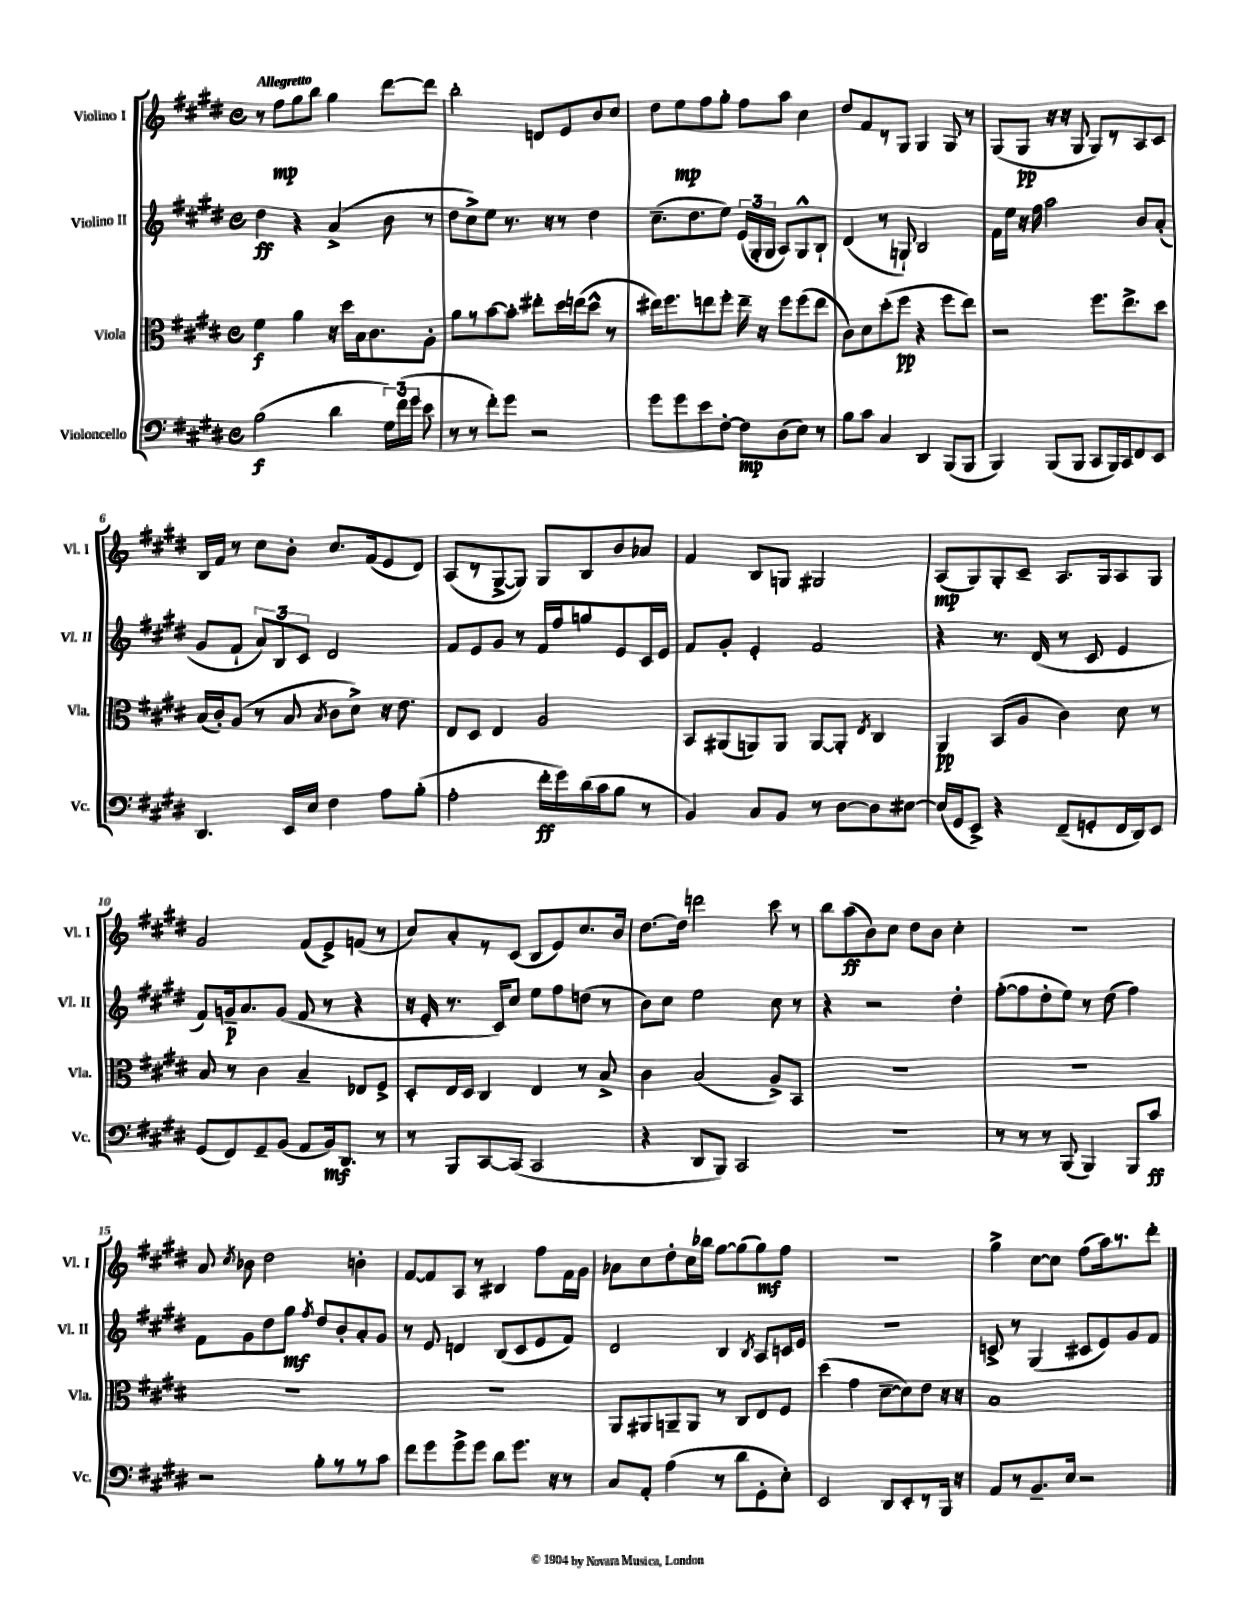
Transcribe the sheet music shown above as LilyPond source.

<<
\new StaffGroup <<
\new Staff = "s0" \with { instrumentName = "Violino I" shortInstrumentName = "Vl. I" } {
    \clef treble \key e \major \defaultTimeSignature \time 4/4 \tempo "Allegretto"
    \autoBeamOff r8 fis''8[\mp gis''8 b''8] gis''4 dis'''8[~ dis'''8] |
    b''2-. d'8[ e'8 b'8 cis''8] |
    dis''8[ e''8\mp fis''8 gis''8]-. fis''8[ a''8] cis''4 |
    dis''8[ fis'8 r8 gis8] gis4 gis8 r8 |
    gis8[( gis8]\pp r16 r16 gis8 gis8[) r8 a8 cis'8] |
    b16[ fis'16] r8 cis''8[ b'8]-. cis''8.[ fis'16( e'8 dis'8]) |
    a8[( r8 gis8~-> gis8]) gis8[ b8 b'8 aes'8] |
    fis'4 b8[ g8] gis2 |
    a8[\mp( gis8) gis8-. cis'8]-- a8.[ gis16 a8 gis8] |
    gis'2 fis'8[( e'8->) f'8]( r8 |
    cis''8[) a'8-. r8 cis'8]( b8[ e'8) cis''8. b'16] |
    dis''8.[~ dis''16] d'''2 cis'''8 r8 |
    b''8[ a''8\ff( b'8) cis''8] dis''8[ b'8] cis''4-. |
    R1 |
    a'8 \acciaccatura { cis''8 } bes'8 dis''2 b'4-. |
    fis'8[~ fis'8 a8] r8 bis4 fis''8[ fis'16 gis'16] |
    aes'8[ cis''8 dis''8-. cis''16 bes''16] gis''8[~ gis''8( gis''8\mf) fis''8] |
    r1 |
    gis''4-> cis''8[~ cis''8] fis''8[( a''16) r8. dis'''8]-. \bar "|." |
}
\new Staff = "s1" \with { instrumentName = "Violino II" shortInstrumentName = "Vl. II" } {
    \clef treble \key e \major \defaultTimeSignature \time 4/4
    \autoBeamOff dis''4\ff r4 a'4->( b'8 r8 |
    dis''8[ cis''8->) e''8] r8. r16 r8 dis''4 |
    cis''8.[--( dis''8. e''8]) \tuplet 3/2 { e'16[( gis16-. gis16] } a8[) gis8-^ b8]-! |
    dis'4( r8 g8-!) b2 |
    fis'16[ e''16] r16 fis''16 a''2 b'8[ a'8]-.( |
    gis'8[ fis'8]-! \tuplet 3/2 { a'8[) b8 cis'8] } dis'2 |
    fis'8[ e'8 gis'8] r8 fis'16[ fis''16 g''8 e'8 cis'16 e'16] |
    fis'8[ gis'8]-. e'4-. fis'2 |
    r4 r8. dis'16( r8 cis'8 e'4 |
    fis'8[) g'16--\p a'8. g'8]( fis'8 r8 r4 |
    r16 e'16-. r8. cis'16[) cis''8] e''8[ fis''8 d''8]( r8 |
    b'8[) cis''8] e''2 cis''8 r8 |
    r4 r2 dis''4-. |
    fis''8[~-.( fis''8 dis''8-. e''8]) r8 dis''8( fis''4) |
    fis'8[ gis'8 dis''8 gis''8]\mf \acciaccatura { fis''8 } dis''8[ b'8-. a'8-. gis'8] |
    r8 e'8 d'4 b8[( cis'8 e'8 fis'8]) |
    dis'2 b4 \acciaccatura { b8 } a8[ c'16 e'16] |
    R1 |
    c'8-> r8 gis4( cis'8[ e'8) gis'8 fis'8] \bar "|." |
}
\new Staff = "s2" \with { instrumentName = "Viola" shortInstrumentName = "Vla." } {
    \clef alto \key e \major \defaultTimeSignature \time 4/4
    \autoBeamOff fis'4\f a'4 r16 dis''16[ b16 cis'8. a8]-. |
    a'8[ r8 b'8~ b'8]-. eis''8[-. dis''16 e''16( dis''8]-^ r8 |
    eis''16[) fis''8. e''8 fis''8]-. e''16-- r16 fis''8[ fis''8( e''8] |
    cis'8[) dis'8 dis''8-.( fis''8]\pp r4 fis''8[ e''8]) |
    r2 fis''8.[ e''8.-> dis''8] |
    b16[( cis'16-.) a8]( r8 b8 \acciaccatura { b8 } cis'8[ dis'8]->) r16 e'8. |
    e8[ dis8] e4 a2 |
    b,8[ ais,8( a,8) a,8] a,8[~ a,8]-. \acciaccatura { e8 } cis4 |
    a,4\pp b,8[( a8] cis'4) dis'8 r8 |
    b8 r8 cis'4 b4-- ees8[ fis8]-> |
    dis8[-. e16 dis16] cis4 e4 r8 b8-> |
    cis'4 b2( a8[->) b,8] |
    R1 |
    R1 |
    R1 |
    R1 |
    a,8[ ais,8 a,8-- a,8] r8 cis8[ e8 fis8] |
    dis''4( gis'4 dis'8[~-- dis'8) e'8] r16 r16 |
    b1 \bar "|." |
}
\new Staff = "s3" \with { instrumentName = "Violoncello" shortInstrumentName = "Vc." } {
    \clef bass \key e \major \defaultTimeSignature \time 4/4
    \autoBeamOff b2\f( dis'4 \tuplet 3/2 { gis16[) fis'16( gis'16] } e'8 |
    r8 r8 fis'8[-.) gis'8] r2 |
    gis'8[ gis'8 e'8 fis8]~-. fis8[\mp dis8( e8]) r8 |
    b8[ cis'8] cis4 dis,4 b,,8[( b,,8] |
    b,,4) b,,8[( b,,8] cis,8[ b,,16) cis,16 fis,8 e,8] |
    dis,4. e,16[ e16] fis4 a8[ b8]-.( |
    a2-. fis'16[-.\ff gis'16) dis'16( cis'16 b8] r8 |
    b,4) cis8[ b,8] r8 dis8[~ dis8 eis8]~ |
    eis16[( gis,16 e,8]->) r4 fis,8[--( g,8-. fis,16 dis,16) e,8] |
    gis,8[( fis,8) gis,8-- b,8]( a,8[ b,16\mf) dis,8.] r8 |
    r8 b,,8[ cis,8~ cis,8]( cis,2 |
    r4 dis,8[ b,,8]) cis,2 |
    R1 |
    r8 r8 r8 b,,8( b,,4) b,,8[ cis'8]\ff |
    r2 b8[-. r8 r8 cis'8] |
    fis'8[ gis'8 gis'8-> gis'8] dis'8[ gis'8.] r16 r8 |
    cis8[ a,8]-. a4( r8 dis'8[ gis,8-. e8]-.) |
    e,2 dis,8[ e,8-. r8 b,,16] r16 |
    a,8[ r8 b,8.-- e16] r2 \bar "|." |
}
>>
>>
